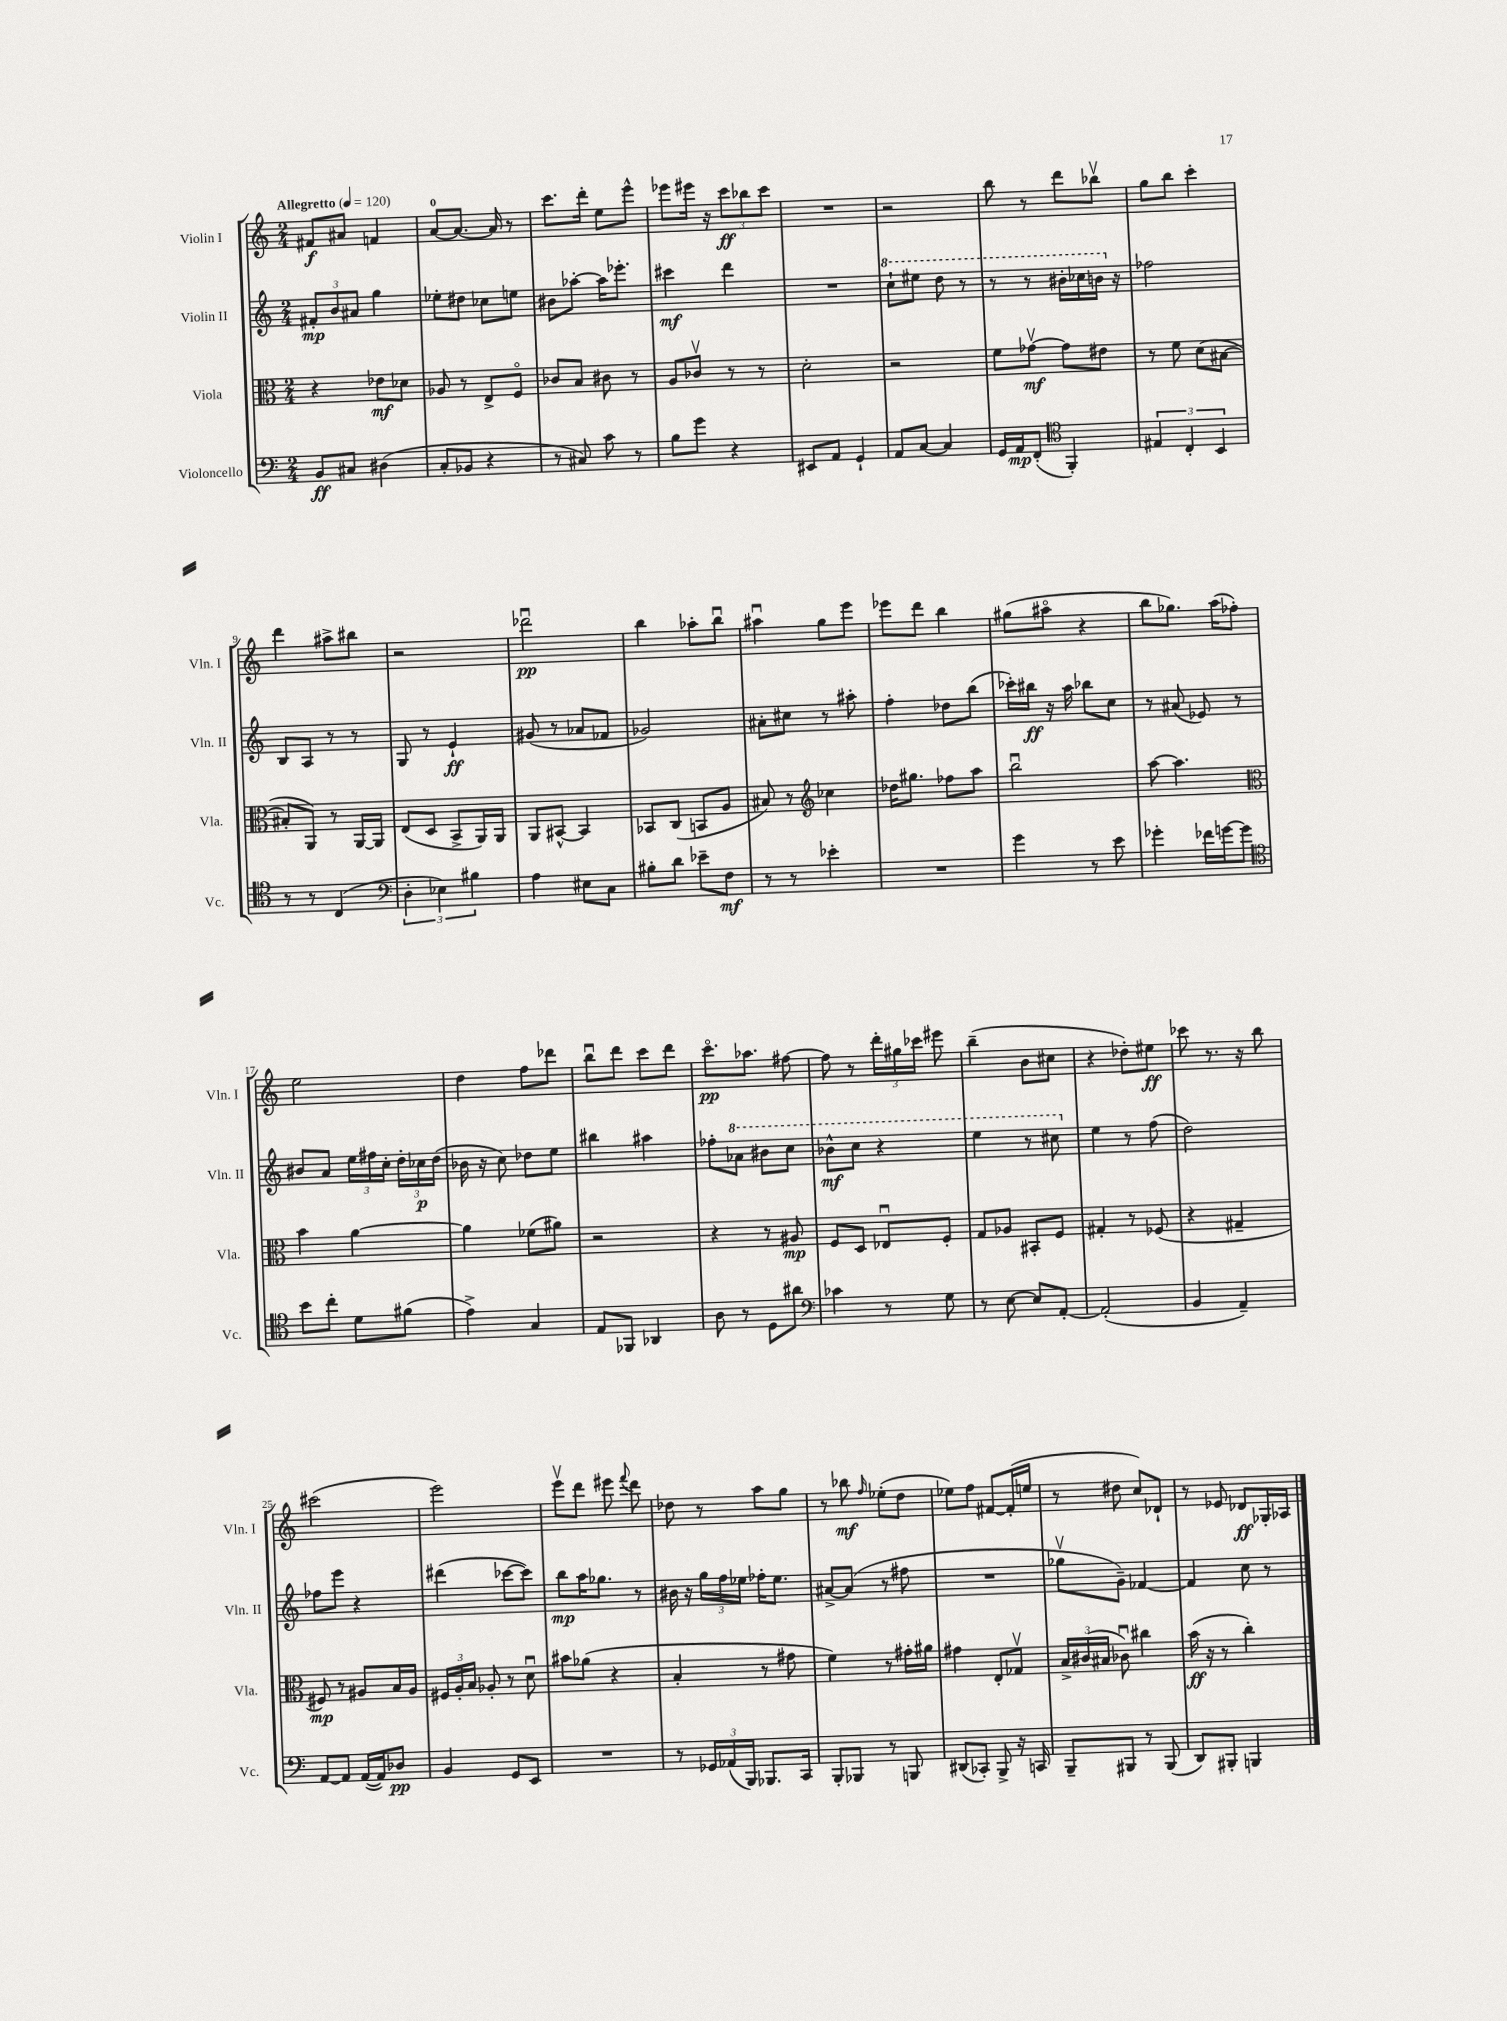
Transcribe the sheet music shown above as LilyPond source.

<<
\new StaffGroup <<
\new Staff = "s0" \with { instrumentName = "Violin I" shortInstrumentName = "Vln. I" } {
    \clef treble \key c \major \numericTimeSignature \time 2/4 \tempo "Allegretto" 4 = 120
    \autoBeamOff fis'8[\f ais'8] f'4 |
    a'8[-0~ a'8.]~ a'16 r8 |
    c'''8.[ d'''16]-. e''8[ e'''8]-^ |
    ees'''8[ eis'''16] r16 \tuplet 3/2 { c'''8[\ff bes''8 c'''8] } |
    R2 |
    r2 |
    b''8 r8 d'''8[ bes''8]\upbow |
    g''8[ b''8] c'''4-. |
    d'''4 ais''8[-> bis''8] |
    r2 |
    des'''2\downbow\pp |
    b''4 aes''8[-. b''8]\downbow |
    ais''4\downbow g''8[ e'''8] |
    ees'''8[ d'''8] b''4 |
    gis''8[( ais''8]\flageolet r4 |
    b''8[ ges''8.]) a''16[( fes''8]-.) |
    e''2 |
    d''4 f''8[ des'''8] |
    b''8[\downbow d'''8] c'''8[ d'''8] |
    c'''8.[\flageolet\pp aes''8.] fis''8~ |
    fis''8 r8 \tuplet 3/2 { d'''16[-. gis''16 ces'''16] } eis'''8 |
    b''4--( b'8[ cis''8] |
    r4 des''8[-.) eis''8]\ff |
    ces'''8 r8. r16 b''8 |
    cis'''2( |
    e'''2) |
    e'''8[\upbow d'''8] eis'''8 \appoggiatura { f'''8 } d'''8 |
    des''8 r8 a''8[ g''8] |
    r8 bes''8\mf \grace { f''16 } ees''8[-.( d''8] |
    ees''8[) f''8] fis'8[~ fis'16-.( e''16] |
    r8 dis''8 c''8[) des'8]-! |
    r8 ees'8 des'8[\ff ges16-. aes16] \bar "|." |
}
\new Staff = "s1" \with { instrumentName = "Violin II" shortInstrumentName = "Vln. II" } {
    \clef treble \key c \major \numericTimeSignature \time 2/4
    \autoBeamOff \tuplet 3/2 { fis'8[-.\mp b'8 ais'8] } g''4 |
    ees''8[-. dis''8] ces''8[ e''8] |
    bis'8[ aes''8]~-. aes''16[ ees'''8.]-. |
    cis'''4\mf d'''4 |
    R2 |
    \ottava #1 c'''8[-! eis'''8] d'''8 r8 |
    r8 r8 bis''16[-. ces'''16 b''16] \ottava #0 r16 |
    fes''2 |
    b8[ a8] r8 r8 |
    g8 r8 e'4-!\ff |
    gis'8( r8 aes'8[ fes'8] |
    ges'2) |
    ais'8[-. cis''8] r8 ais''8-. |
    f''4-. des''8[ b''8]( |
    ces'''16[-.) bis''16]\ff r16 a''16 bes''8[ c''8] |
    r8 ais'8( ees'8) r8 |
    bis'8[ a'8] \tuplet 3/2 { e''16[ fis''16 c''16]-. } \tuplet 3/2 { d''16[-. ces''16\p d''16]( } |
    bes'16 r16 c''8) des''8[ e''8] |
    bis''4 ais''4 |
    fes''8[-. \ottava #1 aes''8] bis''8[ c'''8] |
    bes''8[-^\mf c'''8] r4 |
    e'''4 r8 cis'''8 \ottava #0 |
    e''4 r8 f''8( |
    d''2) |
    fes''8[ e'''8] r4 |
    dis'''4( ces'''8[~ ces'''8]) |
    b''8[\mp a''16 ges''8.] r8 |
    bis'16 r16 \tuplet 3/2 { g''16[ f''16 ees''16] } fes''16[-. ees''8.] |
    ais'8[~-> ais'8]( r8 fis''8 |
    R2 |
    ges''8[\upbow g'8]--) fes'4~ |
    fes'4 c''8 r8 \bar "|." |
}
\new Staff = "s2" \with { instrumentName = "Viola" shortInstrumentName = "Vla." } {
    \clef alto \key c \major \numericTimeSignature \time 2/4
    \autoBeamOff r4 ees'8[\mf des'8] |
    aes8 r8 e8[-> f8]\flageolet |
    ces'8[ b8] cis'8 r8 |
    a8[ ces'8]\upbow r8 r8 |
    d'2-. |
    r2 |
    f'8[ ges'8]~\upbow\mf ges'8[ eis'8] |
    r8 f'8 d'8[( bis8]~ |
    bis8[-. a,8]) r8 a,16[~ a,16] |
    e8[( d8] b,8[-> a,16) a,16] |
    a,8[ bis,8]~-^ bis,4 |
    bes,8[ c8]( b,8[ a8] |
    bis8) r8 \clef treble ces''4 |
    des''16[ gis''8.] fes''8[ a''8] |
    b''2\downbow |
    a''8~ a''4. |
    \clef alto b'4 a'4~ |
    a'4 fes'8[( ais'8]) |
    r2 |
    r4 r8 ais8\mp |
    f8[ d8] ees8[\downbow f8]-. |
    g8[ aes8] bis,8[-. f8] |
    gis4-. r8 fes8( |
    r4 gis4-- |
    fis8\mp) r8 ais8[ b16 ais16] |
    \tuplet 3/2 { fis16[ a16-. b16] } aes8-. r8 d'8\downbow |
    bis'8[ aes'8]( r4 |
    b4-. r8 gis'8 |
    f'4) r8 gis'16[-. ais'16] |
    gis'4 e8[-. ges8]\upbow |
    \tuplet 3/2 { b16[-> cis'16( bis16] } ces'8\downbow) cis''4 |
    b'16\ff( r16 r8 c''4-.) \bar "|." |
}
\new Staff = "s3" \with { instrumentName = "Violoncello" shortInstrumentName = "Vc." } {
    \clef bass \key c \major \numericTimeSignature \time 2/4
    \autoBeamOff b,8[\ff cis8] dis4( |
    c8[-. bes,8] r4 |
    r8 cis8) c'8 r8 |
    b8[ g'8] r4 |
    eis,8[ a,8] g,4-! |
    a,8[ c8]~ c4 |
    g,16[ a,16\mp f,8]-.( \clef tenor f,4-.) |
    \tuplet 3/2 { eis4 c4-. b,4 } |
    r8 r8 c4( |
    \clef bass \tuplet 3/2 { d4-. ees4) bis4 } |
    a4 eis8[ c8] |
    bis8[-. d'8] ees'8[-- f8]\mf |
    r8 r8 ees'4-. |
    R2 |
    g'4 r8 e'8 |
    ges'4-. fes'16[ g'16~ g'8] |
    \clef tenor b'8[ c''8]-. d'8[ fis'8]( |
    e'4->) g4 |
    e8[ fes,8] aes,4 |
    a8 r8 d8[ ais'8] |
    \clef bass ces'4 r8 g8 |
    r8 e8~ e8[ a,8]~-. |
    a,2-.( |
    b,4 a,4--) |
    a,8[~ a,8] a,16[~( a,16) des8]\pp |
    b,4 g,8[ e,8] |
    R2 |
    r8 \tuplet 3/2 { ges,16[ aes,16( b,,16]) } bes,,8.[ c,16] |
    b,,8[-. bes,,8] r8 b,,8 |
    dis,8[( ces,8]-.) b,,8-> r16 c,16 |
    b,,8[-- bis,,8] r8 bis,,8( |
    d,8[) bis,,8]-. b,,4 \bar "|." |
}
>>
>>
